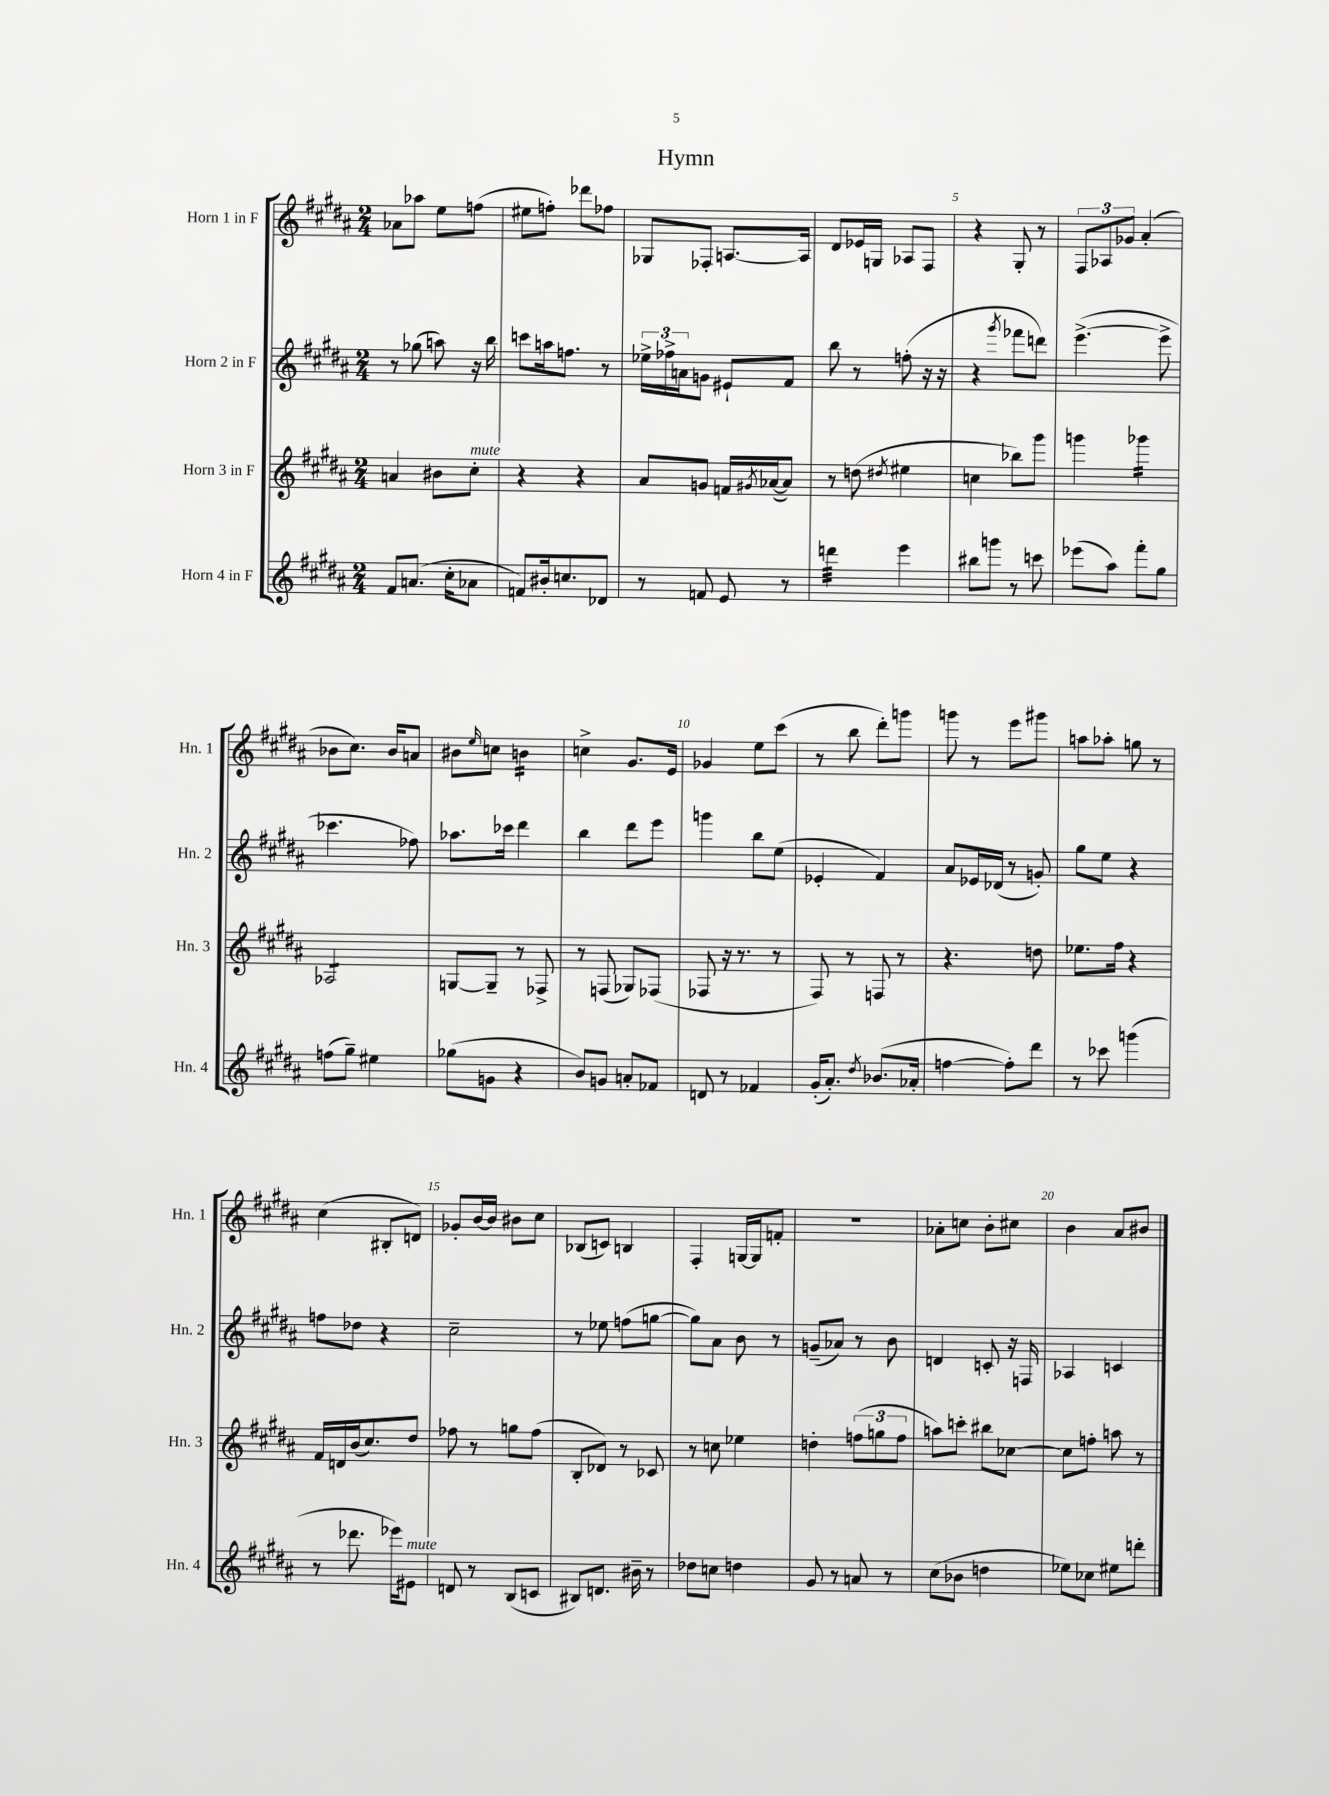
\header { title = "Hymn" }
<<
\new StaffGroup <<
\new Staff = "s0" \with { instrumentName = "Horn 1 in F" shortInstrumentName = "Hn. 1" } {
    \clef treble \key b \major \numericTimeSignature \time 2/4
    aes'8 aes''8 e''8 f''8( |
    eis''8 f''8-.) des'''8 fes''8 |
    ges8 fes8-. a8.~ a16 |
    dis'8 ees'16 g16 aes8 fis8 |
    r4 gis8-. r8 |
    \tuplet 3/2 { fis8 aes8 ges'8 } ais'4-.( |
    bes'8 cis''8.) bes'16 a'8 |
    bis'8 \grace { e''16 } c''8 b'4:16 |
    c''4-> gis'8. e'16 |
    ges'4 e''8 cis'''8( |
    r8 b''8 dis'''8-.) g'''8 |
    g'''8 r8 e'''8 gis'''8 |
    a''8 aes''8-. g''8 r8 |
    cis''4( bis8-. d'8) |
    ges'8-. b'16~ b'16 bis'8 cis''8 |
    bes8( c'8) b4 |
    fis4-. g16~ g16 f'8-. |
    R2 |
    aes'8-. c''8 b'8-. cis''8 |
    b'4 ais'8 bis'8 \bar "|." |
}
\new Staff = "s1" \with { instrumentName = "Horn 2 in F" shortInstrumentName = "Hn. 2" } {
    \clef treble \key b \major \numericTimeSignature \time 2/4
    r8 ges''8( a''8) r16 b''16 |
    c'''8 a''16 f''8. r8 |
    \tuplet 3/2 { ees''16-> fes''16-> a'16 } g'8 eis'8-! fis'8 |
    b''8 r8 f''8-.( r16 r16 |
    r4 \acciaccatura { gis'''8 } fes'''8 d'''8) |
    e'''4.~->( e'''8-> |
    ces'''4. fes''8) |
    aes''8. ces'''16 dis'''4 |
    b''4 dis'''8 e'''8 |
    g'''4 b''8 e''8( |
    ees'4-. fis'4) |
    ais'8 ees'16 des'16( r8 g'8-.) |
    gis''8 e''8 r4 |
    f''8 des''8 r4 |
    cis''2-- |
    r8 ees''8 f''8( g''8~ |
    g''8) ais'8 b'8 r8 |
    g'8--( aes'8) r8 b'8 |
    d'4 c'8-. r16 f16 |
    aes4 c'4 \bar "|." |
}
\new Staff = "s2" \with { instrumentName = "Horn 3 in F" shortInstrumentName = "Hn. 3" } {
    \clef treble \key b \major \numericTimeSignature \time 2/4
    a'4 bis'8 cis''8-.^\markup { \italic "mute" } |
    r4 r4 |
    ais'8 g'8 f'16 \acciaccatura { gis'8 } aes'16~( aes'8) |
    r8 d''8( \acciaccatura { dis''8 } eis''4 |
    c''4 bes''8) gis'''8 |
    g'''4 ges'''4:16 |
    aes2:8 |
    g8~ g8-- r8 fes8-> |
    r8 f8( ges8) fes8( |
    fes8 r16 r8. r8 |
    fis8) r8 f8 r8 |
    r4. d''8 |
    ees''8. fis''16 r4 |
    fis'16 d'16 b'16( cis''8.) dis''8 |
    fes''8 r8 g''8 fes''8( |
    b8-. des'8) r8 ces'8 |
    r8 c''8 ees''4 |
    d''4-. \tuplet 3/2 { f''8( g''8 f''8 } |
    a''8) c'''8-. bis''8 ces''8~ |
    ces''8 f''8-. a''8 r8 \bar "|." |
}
\new Staff = "s3" \with { instrumentName = "Horn 4 in F" shortInstrumentName = "Hn. 4" } {
    \clef treble \key b \major \numericTimeSignature \time 2/4
    fis'8 a'8.( cis''16-. aes'8 |
    f'8) bis'16-. c''8. des'8 |
    r8 f'8 e'8 r8 |
    d'''4:32 e'''4 |
    bis''8 g'''8 r8 c'''8 |
    ees'''8( ais''8) fis'''8-. gis''8 |
    f''8( gis''8--) eis''4 |
    ges''8( g'8 r4 |
    b'8) g'8 a'8-. fes'8 |
    d'8 r8 fes'4 |
    gis'16-.( ais'8.-.) \acciaccatura { dis''8 } bes'8.( aes'16-. |
    f''4~ f''8-.) dis'''8 |
    r8 ces'''8 g'''4( |
    r8 des'''8. ees'''16) eis'8^\markup { \italic "mute" } |
    d'8 r8 b8( c'8 |
    bis8) d'8. bis'16-- r8 |
    des''8 c''8 d''4 |
    gis'8 r8 a'8 r8 |
    cis''8( bes'8 d''4 |
    ees''8) ces''8 eis''8 d'''8-. \bar "|." |
}
>>
>>
\layout { \context { \Score \override BarNumber.break-visibility = ##(#f #t #t) barNumberVisibility = #(every-nth-bar-number-visible 5) } }
